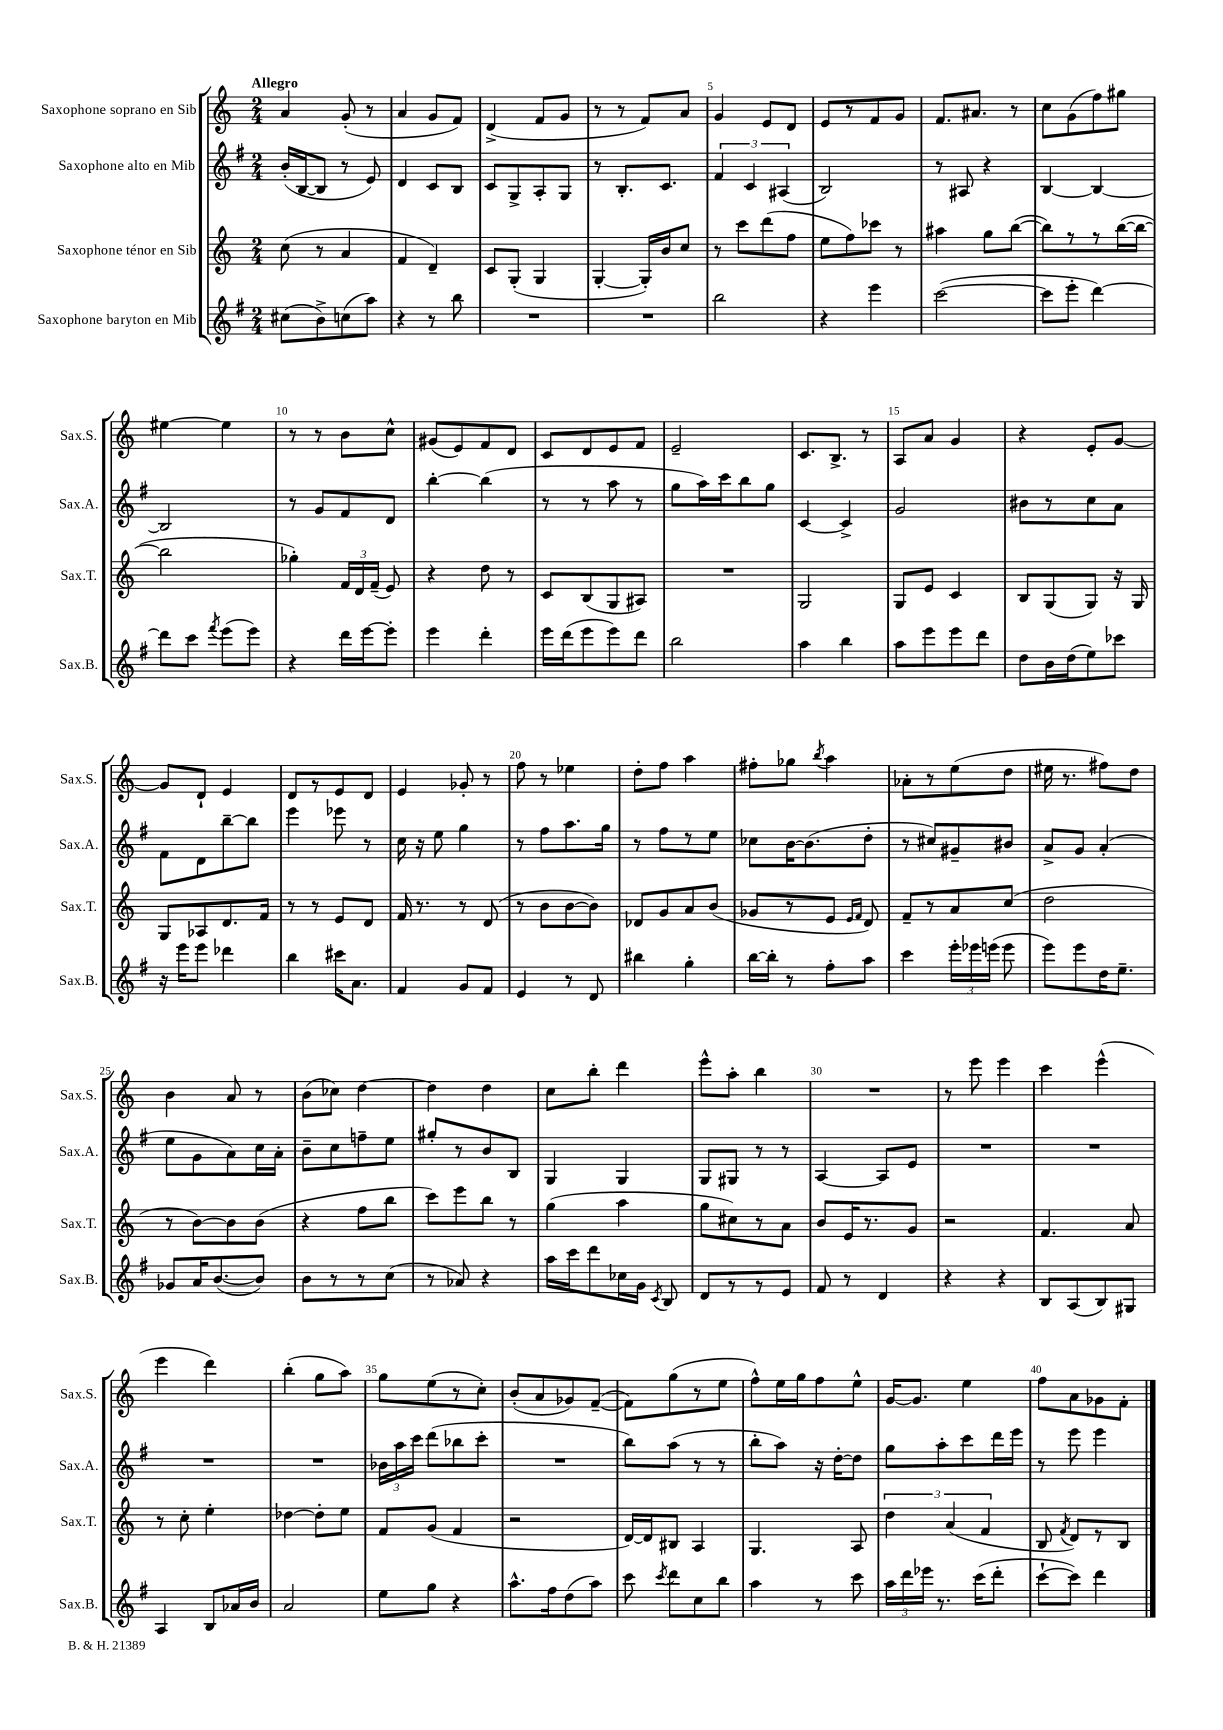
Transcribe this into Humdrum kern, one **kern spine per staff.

**kern	**kern	**kern	**kern
*staff4	*staff3	*staff2	*staff1
*clefG2	*clefG2	*clefG2	*clefG2
*k[f#]	*k[]	*k[f#]	*k[]
*M2/4	*M2/4	*M2/4	*M2/4
(8cc#	(8cc	(16b'	4a
.	.	[16B	.
8b^)	8r	8B]	.
(8cc	4a	8r	(8g'
8aa)	.	8e)	8r
=	=	=	=
4r	4f	4d	4a
8r	4d~)	8c	8g
8bb	.	8B	8f)
=	=	=	=
2r	8c	8c	(4d^
.	(8G'	8G^	.
.	4G	8A'	8f
.	.	8G	8g
=	=	=	=
2r	[4G'	8r	8r
.	.	8.B'	8r
.	16G'])	.	8f)
.	16b	8.c	.
.	8cc	.	8a
=	=	=	=
2bb	8r	6f#	4g
.	8ccc	.	.
.	.	6c	.
.	(8ddd	.	8e
.	.	(6A#	.
.	8ff	.	8d
=	=	=	=
4r	8ee	2B)	8e
.	8ff)	.	8r
4eee	8ccc-	.	8f
.	8r	.	8g
=	=	=	=
([2ccc	4aa#	8r	8.f
.	.	8A#	.
.	.	.	8.a#
.	8gg	4r	.
.	([8bb	.	8r
=	=	=	=
8ccc]	8bb])	[4B	8cc
8eee'	8r	.	(8g
[4ddd)	8r	4B_	8ff)
.	([16bb	.	8gg#
.	16bb_	.	.
=	=	=	=
8ddd]	2bb]	2B]	[4ee#
8ccc	.	.	.
8qfff#	.	.	.
(8eee	.	.	4ee#]
8eee)	.	.	.
=	=	=	=
4r	4gg-')	8r	8r
.	.	8g	8r
16ddd	24f	8f#	8b
.	24d	.	.
[16eee	.	.	.
.	(24f~	.	.
8eee']	8e)	8d	8cc^^
=	=	=	=
4eee	4r	[4bb'	(8g#
.	.	.	8e)
4ddd'	8dd	(4bb]	8f
.	8r	.	8d
=	=	=	=
16eee	8c	8r	8c
(16ddd	.	.	.
8eee	(8B	8r	8d
8eee)	8G	8aa	8e
8ddd	8A#)	8r	8f
=	=	=	=
2bb	2r	8gg	2e~
.	.	16aa)	.
.	.	16ccc	.
.	.	8bb	.
.	.	8gg	.
=	=	=	=
4aa	2G	[4c	8.c
.	.	.	8.B^
4bb	.	4c^]	.
.	.	.	8r
=	=	=	=
8aa	8G	2g	8A
8eee	8e	.	8a
8eee	4c	.	4g
8ddd	.	.	.
=	=	=	=
8dd	8B	8b#	4r
16b	(8G	8r	.
(16dd	.	.	.
8ee)	8G)	8cc	8e'
8ccc-	16r	8a	[8g
.	16G	.	.
=	=	=	=
16r	8G	8f#	8g]
16eee	.	.	.
8eee	8A-	8d	8d`
4ddd-	8.d	[8bb~	4e
.	.	8bb]	.
.	16f	.	.
=	=	=	=
4bb	8r	4eee	8d
.	8r	.	8r
16ccc#	8e	8eee-	8e
8.a	.	.	.
.	8d	8r	8d
=	=	=	=
4f#	16f	16cc	4e
.	8.r	16r	.
.	.	8ee	.
8g	8r	4gg	8g-'
8f#	(8d	.	8r
=	=	=	=
4e	8r	8r	8ff
.	8b	8ff#	8r
8r	[8b	8.aa	4ee-
8d	8b])	.	.
.	.	16gg	.
=	=	=	=
4bb#	8d-	8r	8dd'
.	8g	8ff#	8ff
4gg'	8a	8r	4aa
.	(8b	8ee	.
=	=	=	=
[16bb	8g-	8cc-	8ff#'
16bb']	.	.	.
8r	8r	[16b	8gg-
.	.	(8.b]	.
.	.	.	8qbb
8ff#'	8e	.	4aa
.	16qqe	.	.
.	16qqf	.	.
8aa	8d)	8dd'	.
=	=	=	=
4ccc	8f~	8r	8a-'
.	8r	8cc#)	8r
24eee'	8a	8g#~	(8ee
24eee-	.	.	.
(24eee	.	.	.
8eee	(8cc	8b#	8dd
=	=	=	=
8eee)	2dd	8a^	16ee#
.	.	.	8.r
8eee	.	8g	.
16dd	.	(4a'	8ff#)
8.ee~	.	.	.
.	.	.	8dd
=	=	=	=
8g-	8r	8ee	4b
16a	[8b)	8g	.
([8.b	.	.	.
.	8b]	8a)	8a
8b])	(8b	16cc	8r
.	.	16a'	.
=	=	=	=
8b	4r	8b~	(8b
8r	.	8cc	8cc-)
8r	8ff	8ff~	[4dd
(8cc	8bb	8ee	.
=	=	=	=
8r	8ccc)	8gg#'	4dd]
8a-)	8eee	8r	.
4r	8bb	8b	4dd
.	8r	8B	.
=	=	=	=
16aa	(4gg	4G	8cc
16ccc	.	.	.
8ddd	.	.	8bb'
16cc-	4aa	4G	4ddd
16g	.	.	.
8qc	.	.	.
8B	.	.	.
=	=	=	=
8d	8gg	8G	8eee^^
8r	8cc#)	8G#	8aa'
8r	8r	8r	4bb
8e	8a	8r	.
=	=	=	=
8f#	8b	[4A	2r
8r	16e	.	.
.	8.r	.	.
4d	.	8A]	.
.	8g	8e	.
=	=	=	=
4r	2r	2r	8r
.	.	.	8eee
4r	.	.	4eee
=	=	=	=
8B	4.f	2r	4ccc
(8A	.	.	.
8B)	.	.	(4eee^^
8G#	8a	.	.
=	=	=	=
4A	8r	2r	4eee
.	8cc'	.	.
8B	4ee'	.	4ddd)
16a-	.	.	.
16b	.	.	.
=	=	=	=
2a	[4dd-	2r	(4bb'
.	8dd-']	.	8gg
.	8ee	.	8aa)
=	=	=	=
8ee	8f	24b-	8gg
.	.	24aa	.
.	.	24ccc	.
8gg	(8g	(8ddd	(8ee
4r	4f	8bb-	8r
.	.	8ccc'	8cc')
=	=	=	=
8.aa^^	2r	2r	(8b'
.	.	.	8a
16ff#	.	.	.
(8dd	.	.	8g-)
8aa)	.	.	([8f~
=	=	=	=
8ccc	[16d)	8bb)	8f])
.	16d]	.	.
8qccc	.	.	.
8ddd	8B#	(8aa	(8gg
8cc	4A	8r	8r
8bb	.	8r	8ee
=	=	=	=
4aa	4.G	8bb'	8ff^^)
.	.	8aa)	16ee
.	.	.	16gg
8r	.	16r	8ff
.	.	[16dd'	.
8ccc	8A	8dd]	8ee^^
=	=	=	=
24aa	6dd	8gg	[16g
24ddd	.	.	.
.	.	.	8.g]
24eee-	.	.	.
8.r	.	8aa'	.
.	(6a	.	.
.	.	8ccc	4ee
(16ccc	.	.	.
.	6f	.	.
8ddd'	.	16ddd	.
.	.	16eee	.
=	=	=	=
[8ccc`	8B	8r	8ff
.	8qf	.	.
8ccc])	8d)	8eee	8a
4ddd	8r	4eee	8g-
.	8B	.	8f'
==	==	==	==
*-	*-	*-	*-
